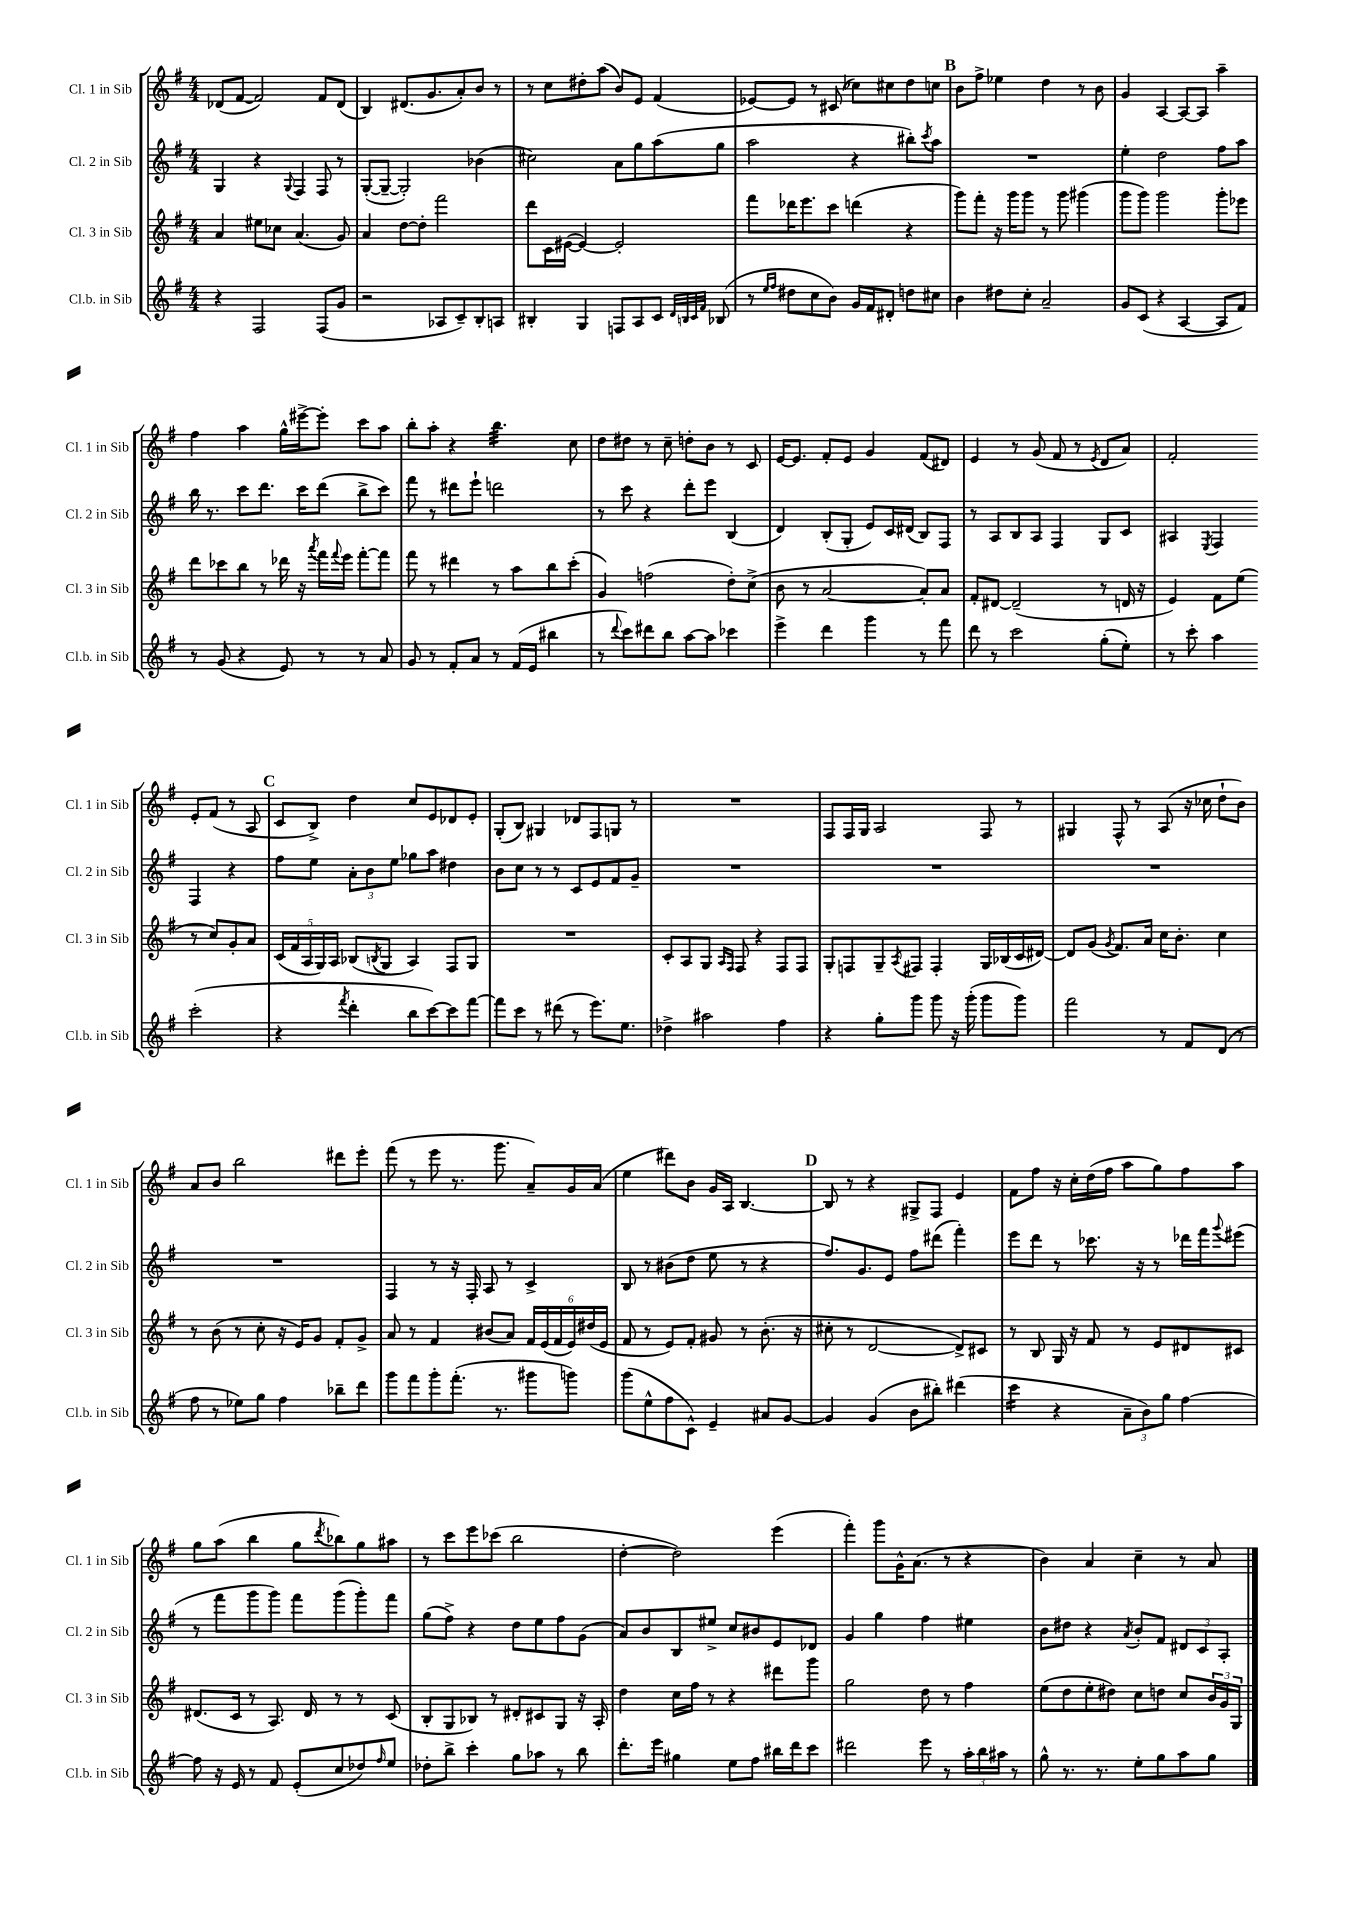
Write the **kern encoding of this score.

**kern	**kern	**kern	**kern
*staff4	*staff3	*staff2	*staff1
*clefG2	*clefG2	*clefG2	*clefG2
*k[f#]	*k[f#]	*k[f#]	*k[f#]
*M4/4	*M4/4	*M4/4	*M4/4
4r	4a	4G	(8d-
.	.	.	[8f#
2F#	8ee#	4r	2f#])
.	8cc-	.	.
.	.	8qqG	.
.	(4.a	4F#	.
(8F#	.	8F#	8f#
8g	8g)	8r	(8d-
=	=	=	=
2r	4a	([8G'	4B)
.	.	8G~_	.
.	[8dd	2G'])	(8.d#
.	8dd']	.	.
.	.	.	8.g
8A-	2fff#	.	.
8c~)	.	.	8a')
8B'	.	(4b-	8b
8A	.	.	8r
=	=	=	=
4B#'	8ddd	2cc#)	8r
.	16c	.	8cc
.	([16e#	.	.
4G	4e#_)	.	8dd#'
.	.	.	(8aa
8F	2e#']	8a	8b)
8A	.	8gg	8e
8c	.	(8aa	(4f#
32qqd	.	.	.
32qqB	.	.	.
32qqc	.	.	.
32qqf#	.	.	.
(8B-	.	8gg	.
=	=	=	=
8r	8fff#	2aa	[8e-)
16qqee	.	.	.
16qqff#	.	.	.
8dd#	16ddd-	.	8e-]
.	8.eee	.	.
8cc	.	.	8r
8b)	8ccc	.	(8c#
16g	(4ddd	4r	8cc-)
16f#	.	.	.
8d#'	.	.	8cc#
8dd	4r	8bb#')	8dd
.	.	8qccc	.
8cc#	.	8aa	8cc
=	=	=	=
4b	8ggg)	1r	8b
.	8fff#'	.	8ff#^
8dd#	16r	.	4ee-
.	16ggg	.	.
8cc'	8ggg	.	.
2a~	8r	.	4dd
.	8ggg	.	.
.	(4ggg#	.	8r
.	.	.	8b
=	=	=	=
8g	8ggg	4ee'	4g
(8c	8ggg)	.	.
4r	2ggg	2dd	[4A
[4A	.	.	8A_
.	.	.	8A]
8A]	8ggg'	8ff#	4aa~
8f#)	8eee-	8aa	.
=	=	=	=
8r	8ddd	16bb	4ff#
.	.	8.r	.
(8g	8ccc-	.	.
4r	8bb	8ccc	4aa
.	8r	8.ddd	.
8e)	16ddd-	.	16gg^^
.	16r	16ccc	[16eee#^
.	8qaaa	.	.
8r	16fff#	(8ddd	8eee#']
.	8qqfff#	.	.
.	16eee	.	.
8r	[8fff#'	8bb^	8ccc
8a	8fff#]	8ccc)	8aa
=	=	=	=
8g	8fff#	8fff#	8bb'
8r	8r	8r	8aa'
8f#'	4ddd#	8ddd#	4r
8a	.	8eee`	.
8r	8r	2ddd	4.bb
(16f#	8aa	.	.
16e	.	.	.
4bb#	8bb	.	.
.	(8ccc'	.	8cc
=	=	=	=
8r	4g)	8r	8dd
8qqddd	.	.	.
8ccc)	.	8ccc	8dd#
8ddd#	(2ff	4r	8r
8bb	.	.	8cc~
[8aa	.	8ddd'	8dd'
8aa]	.	8eee	8b
4ccc-	8dd')	(4B	8r
.	(8cc^	.	8c
=	=	=	=
4eee^	8b	4d)	[16e
.	.	.	8.e]
.	8r	.	.
4ddd	[2a	(8B'	8f#'
.	.	8G'	8e
4ggg	.	8e)	4g
.	.	16c	.
.	.	(16d#	.
8r	8a'])	8B)	(8f#
8fff#	8a	8F#	8d#)
=	=	=	=
8ddd	8f#'	8r	4e
8r	[8d#	8A	.
2ccc	(2d#~]	8B	8r
.	.	8A	(8g
.	.	4F#	8f#
.	.	.	8r
.	.	.	8qe
(8gg'	8r	8G	8d
8ee')	16d	8c	8a)
.	16r	.	.
=	=	=	=
8r	4e)	4A#	2f#'
8ccc'	.	.	.
.	.	8qE	.
4aa	8f#	4F#	.
.	(8ee	.	.
(2ccc'	8r	4F#	8e'
.	8cc)	.	(8f#
.	8g'	4r	8r
.	8a	.	8A
=	=	=	=
4r	(20c	8ff#	8c
.	20f#	.	.
.	20A	.	.
.	.	8ee	8B^)
.	20G)	.	.
.	20A	.	.
8qfff#	.	.	.
4ddd'	(8B-	12a'	4dd
.	.	12b	.
.	8qB	.	.
.	8G	.	.
.	.	12ee	.
8bb	4A)	8gg-	8cc
[8ccc)	.	8aa	8e
8ccc]	8F#	4dd#	8d-
[8fff#	8G	.	8e'
=	=	=	=
8fff#]	1r	8b	(8G'
8ccc	.	8cc	8B)
8r	.	8r	4G#
(8ddd#	.	8r	.
8r	.	8c	8d-
8.eee)	.	8e	8F#
.	.	8f#	8G
8.ee	.	.	.
.	.	8g~	8r
=	=	=	=
4dd-^	8c'	1r	1r
.	8A	.	.
2aa#	8G	.	.
.	16qqA	.	.
.	16qqF#	.	.
.	8F#	.	.
.	4r	.	.
4ff#	8F#	.	.
.	8F#	.	.
=	=	=	=
4r	8G'	1r	8F#
.	8F	.	16F#
.	.	.	16G
8gg'	8G~	.	2A
.	8qA	.	.
8ggg	8F#	.	.
8ggg	4F#'	.	.
16r	.	.	.
(16ggg'	.	.	.
8ggg	16G	.	8F#
.	(16B-	.	.
8ggg)	16c	.	8r
.	[16d#)	.	.
=	=	=	=
2fff#	8d#]	1r	4G#
.	(8g	.	.
.	8qg	.	.
.	8.f#)	.	8F#^^
.	.	.	8r
.	16a	.	.
8r	16cc	.	(8A
.	8.b'	.	.
8f#	.	.	16r
.	.	.	16cc-
(8d	4cc	.	8dd`
8r	.	.	8b)
=	=	=	=
8ff#	8r	1r	8a
8r	(8b	.	8b
8ee-)	8r	.	2bb
8gg	8cc'	.	.
4ff#	16r	.	.
.	16e)	.	.
.	8g	.	.
8bb-~	8f#'	.	8ddd#
8ddd	8g^	.	8eee'
=	=	=	=
8ggg	8a	4F#	(8fff#
8fff#	8r	.	8r
8ggg'	4f#	8r	8eee
(8.fff#'	.	16r	8.r
.	.	16F#'	.
.	(8b#	8A	.
8.r	.	.	8.ggg
.	8a)	8r	.
8ggg#	24f#	4c^	8a~)
.	(24e	.	.
.	24f#	.	.
8ggg)	24e)	.	16g
.	(24dd#	.	.
.	.	.	(16a
.	24e	.	.
=	=	=	=
(8ggg	8f#	8B	4ee
8ee^^	8r	8r	.
8ff#	8e)	(8b#	8ddd#)
8c^^)	8f#'	8dd	8b
4e~	8g#	8ee	16g
.	.	.	16A
.	8r	8r	[4.B
8a#	(8.b'	4r	.
[8g	.	.	.
.	16r	.	.
=	=	=	=
4g]	8cc#'	8.ff#)	8B]
.	8r	.	8r
.	.	8.g	.
(4g	[2d	.	4r
.	.	8e	.
8b	.	8ff#	8G#^
8bb#')	.	(8ddd#	8F#
(4ddd#	8d^])	4fff#')	4e
.	8c#	.	.
=	=	=	=
4ccc	8r	8eee	8f#
.	8B	8ddd	8ff#
4r	16G	8r	16r
.	16r	.	16cc'
.	8f#	8.ccc-	(16dd
.	.	.	16ff#
12a~	8r	.	8aa
.	.	16r	.
12b)	.	.	.
.	8e	8r	8gg)
12gg	.	.	.
[4ff#	8d#	16ddd-	8ff#
.	.	16fff#	.
.	.	8qqggg	.
.	8c#	(8eee#	8aa
=	=	=	=
8ff#]	(8.d#	8r	8gg
16r	.	8fff#	(8aa
16e	16c	.	.
8r	8r	8ggg	4bb
8f#	8.A)	8ggg)	.
(8e'	.	8fff#	8gg
.	16d#	.	.
.	.	.	8qddd
8cc	8r	(8ggg	8bb-)
8dd-)	8r	8ggg')	8gg
16qqff#	.	.	.
8ee	(8c	8fff#	8aa#
=	=	=	=
8dd-'	8B'	(8gg	8r
8bb^	8G	8ff#^)	8ccc
4ccc'	8B-)	4r	8eee
.	8r	.	(8ccc-
8gg	8d#'	8dd	2bb
8aa-	8c#	8ee	.
8r	8G	8ff#	.
8bb	16r	(8g	.
.	16A'	.	.
=	=	=	=
8.ddd'	4dd	8a)	[4dd'
.	.	8b	.
16eee	.	.	.
4gg#	16cc	8B	2dd])
.	16ff#	.	.
.	8r	8ee#^	.
8ee	4r	8cc	.
8ff#	.	8b#	.
16bb#	8ddd#	8e	(4eee
16ddd	.	.	.
8ccc	8ggg	8d-	.
=	=	=	=
2ddd#	2gg	4g	4fff#')
.	.	4gg	8ggg
.	.	.	16g^^
.	.	.	(8.a
8eee	8dd	4ff#	.
8r	8r	.	8r
24aa'	4ff#	4ee#	4r
24bb	.	.	.
24aa#	.	.	.
8r	.	.	.
=	=	=	=
8gg^^	(8ee	8b	4b)
8.r	8dd	8dd#	.
.	8ee'	4r	4a
8.r	.	.	.
.	8dd#)	.	.
.	.	8qa	.
8ee'	8cc	8b'	4cc~
8gg	8dd	8f#	.
8aa	8cc	12d#	8r
.	.	12c	.
8gg	24b	.	8a
.	24g	12A'	.
.	24G	.	.
==	==	==	==
*-	*-	*-	*-
